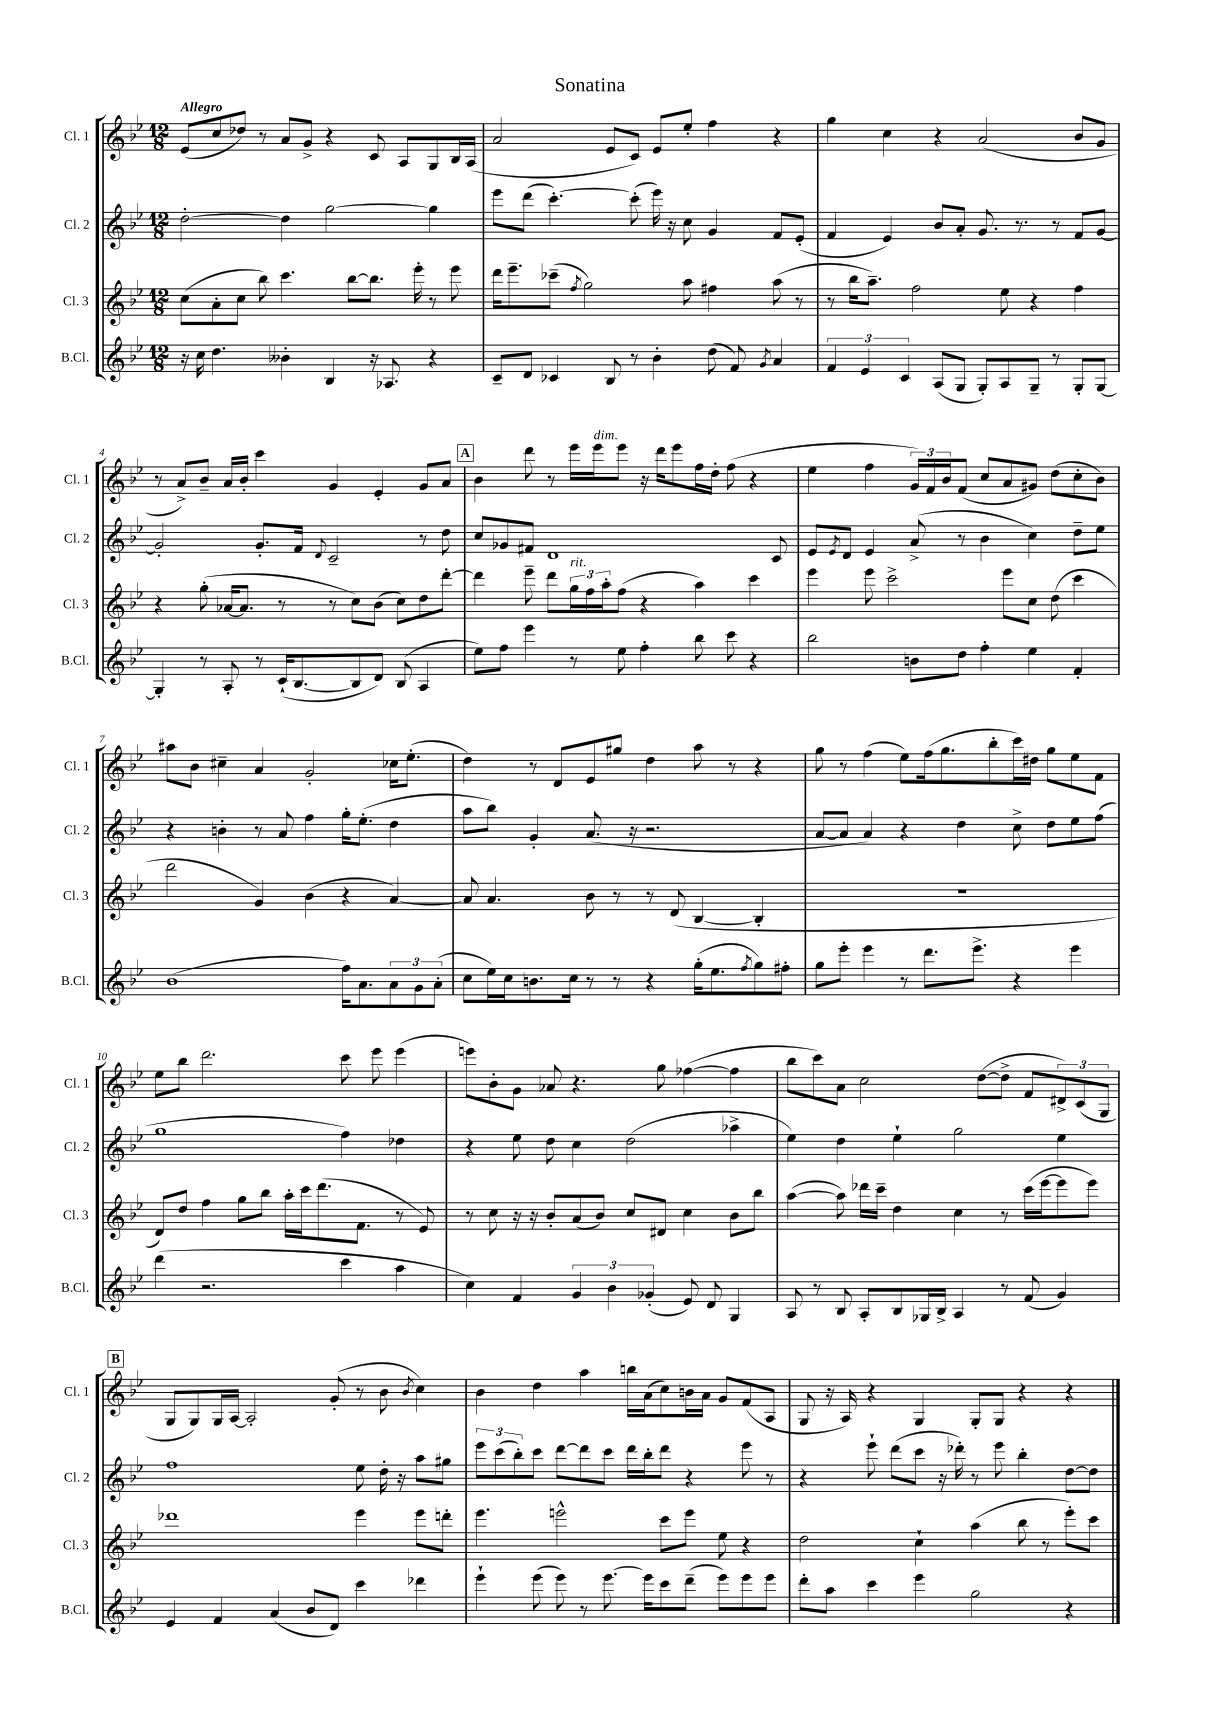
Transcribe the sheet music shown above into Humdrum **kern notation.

**kern	**kern	**kern	**kern
*staff4	*staff3	*staff2	*staff1
*clefG2	*clefG2	*clefG2	*clefG2
*k[b-e-]	*k[b-e-]	*k[b-e-]	*k[b-e-]
*M12/8	*M12/8	*M12/8	*M12/8
16r	(8cc	[2dd'	(8e-
16cc	.	.	.
4.dd	8a'	.	8cc
.	8cc	.	8dd-)
.	8bb-)	.	8r
4b--'	4.ccc	4dd]	8a
.	.	.	8g^
4B-	.	[2gg	4r
.	[8bb-	.	.
16r	8.bb-]	.	8c
8.A-	.	.	.
.	.	.	8A
.	16eee-'	.	.
4r	8r	4gg]	8G
.	8eee-	.	16B-
.	.	.	(16A
=	=	=	=
8c~	16ddd	8eee-	2a
.	8.eee-~	.	.
8d	.	(8ddd	.
4c-	(8ccc-~	[4.ccc')	.
.	8qff	.	.
.	2gg)	.	.
8B-	.	.	8e-
8r	.	(8ccc']	8c)
4b-'	.	16eee-)	8e-
.	.	16r	.
.	8aa	8cc	8ee-'
(8dd	4ff#	4g	4ff
8f)	.	.	.
8qg	.	.	.
4a	(8aa	8f	4r
.	8r	(8e-'	.
=	=	=	=
6f	8r	4f	4gg
.	16bb-	.	.
6e-	.	.	.
.	8.aa~)	.	.
.	.	4e-)	4cc
6c	.	.	.
.	2ff	.	.
(8A	.	8b-	4r
8G	.	8a'	.
8G')	.	8.g	(2a
8A	8ee-	.	.
.	.	8.r	.
8G~	4r	.	.
8r	.	8r	.
8G'	4ff	8f	8b-
[8G	.	[8g	8g
=	=	=	=
4G']	4r	2g']	8r
.	.	.	8a^)
8r	(8gg'	.	8b-~
8A'	[16a-	.	16a
.	8.a-]	.	16b-'
8r	.	8.g'	4ccc
(16c`	8r	.	.
[8.B-	.	16f	.
.	.	8qqd	.
.	8r	2c~	4g
8B-]	8cc)	.	.
8d)	(8b-	.	4e-'
(8B-	8cc)	.	.
4A	8dd	8r	8g
.	[8ddd'	8dd	8a
=	=	=	=
8ee-)	4ddd]	8cc	4b-
8ff	.	8g-	.
4eee-	8eee-~	8f#	8ddd
.	8ddd	1d	8r
8r	24gg	.	16eee-
.	24ff	.	.
.	.	.	16eee-
.	24aa'	.	.
8ee-	(8ff	.	8eee-
4ff'	4r	.	16r
.	.	.	16ddd
.	.	.	8eee-
8bb-	4aa)	.	16ff
.	.	.	16dd'
8ccc	.	.	(8ff
4r	4ccc	.	4r
.	.	8c	.
=	=	=	=
2bb-	4eee-	8e-	4ee-
.	.	8qe-	.
.	.	8d	.
.	8eee-	4e-	4ff
.	2ccc^	.	.
8b	.	(8a^	24g)
.	.	.	24f
.	.	.	24b-
8dd	.	8r	(8f
4ff'	.	4b-	8cc
.	8eee-	.	8a
4ee-	8cc	4cc)	8g#)
.	(8dd	.	(8dd
4f'	4ccc	8dd~	8cc'
.	.	8ee-	8b-)
=	=	=	=
(1b-	2ddd	4r	8aa#
.	.	.	8b-
.	.	4b'	4cc#~
.	4g)	8r	4a
.	.	8a	.
.	(4b-	4ff	2g'
16ff)	4r	16gg'	.
8.a	.	(8.ee-'	.
12a	[4a)	4dd	16cc-
.	.	.	(8.ee-'
12g	.	.	.
(12a'	.	.	.
=	=	=	=
8cc	8a]	8aa	4dd)
16ee-)	4.a	8bb-)	.
16cc	.	.	.
8.b	.	4g'	8r
.	.	.	8d
16cc	.	.	.
8r	8b-	(8.a	8e-
8r	8r	.	8gg#
.	.	16r	.
4r	8r	2.r	4dd
.	(8d	.	.
(16gg'	[4B-	.	8aa
8.ee-	.	.	.
.	.	.	8r
8qff	.	.	.
8gg)	4B-']	.	4r
8ff#'	.	.	.
=	=	=	=
8gg	1.r	[8a	8gg
8eee-'	.	8a]	8r
4eee-	.	4a)	(4ff
8r	.	4r	8ee-)
8.ddd	.	.	(16ff
.	.	.	8.gg
.	.	4dd	.
8.eee-^	.	.	.
.	.	.	8bb-'
4r	.	8cc^	16ccc)
.	.	.	16dd#
.	.	8dd	8gg
4eee-	.	8ee-	8ee-
.	.	(8ff	8f
=	=	=	=
(4ddd	8d)	1gg	8ee-
.	8dd	.	8bb-
2.r	4ff	.	2.ddd
.	8gg	.	.
.	8bb-	.	.
.	16aa'	.	.
.	16ccc	.	.
.	(8.ddd	.	.
4ccc	.	4ff)	8ccc
.	8.f	.	.
.	.	.	8eee-
4aa	8r	4dd-	(4eee-
.	8e-)	.	.
=	=	=	=
4cc)	8r	4r	8eee)
.	8cc	.	8b-'
4f	16r	8ee-	8g
.	16r	.	.
.	8b-'	8dd	8a-
6g	(8a	4cc	4.r
.	8b-)	.	.
6b-	.	.	.
.	8cc	(2dd	.
(6g-'	.	.	.
.	8d#	.	8gg
8e-)	4cc	.	([4ff-
8d	.	.	.
4G	8b-	4aa-^	4ff-]
.	8bb-	.	.
=	=	=	=
8A	([4aa	4ee-)	8bb-
8r	.	.	8ccc)
8B-	8aa])	4dd	8a
8A'	16ddd-	.	2cc
.	16ccc~	.	.
8B-	4dd	4ee-`	.
16G-	.	.	.
16B-^	.	.	.
4A	4cc	2gg	.
.	.	.	([8dd
8r	8r	.	8dd^]
(8f	(16ccc	.	8f
.	[16eee-	.	.
4g)	8eee-]	4ee-	12d#^)
.	.	.	(12c
.	8eee-)	.	.
.	.	.	12G
=	=	=	=
4e-	1ddd-	1ff	8G
.	.	.	8G)
4f	.	.	16G
.	.	.	[16A
.	.	.	2A']
(4a	.	.	.
8b-	.	.	.
8d)	.	.	(8g'
4ccc	4eee-	8ee-	8r
.	.	16dd'	8b-
.	.	16r	.
.	.	.	8qb-
4ddd-	8eee-	8aa	4cc)
.	8ddd'	8gg#	.
=	=	=	=
4eee-`	4.eee-	12eee-	4b-
.	.	(12ccc	.
.	.	12bb-')	.
(8eee-	.	8ccc	4dd
8eee-)	2eee^^	[8ddd	.
8r	.	8ddd]	4aa
[8.eee-	.	8ccc	.
.	.	16ddd	16bb
16eee-]	.	16bb-'	(16a
8ccc	8ccc	8ddd	8cc)
(8ddd~	8eee	4r	16b
.	.	.	16a
8eee-)	8ee-	.	8g
8eee-	4r	8eee-	(8f
8eee-	.	8r	8A
=	=	=	=
8ddd'	2dd	4r	8G
8aa	.	.	16r
.	.	.	16A)
4ccc	.	8eee-`	4r
.	.	(8ddd	.
4eee-	4cc`	8ccc	4G
.	.	16r	.
.	.	16ddd-')	.
2gg	(4aa	8r	8G'
.	.	8eee-	8G
.	8bb-	4bb-'	4r
.	8r	.	.
4r	8eee-')	[8dd	4r
.	8ccc	8dd]	.
==	==	==	==
*-	*-	*-	*-
